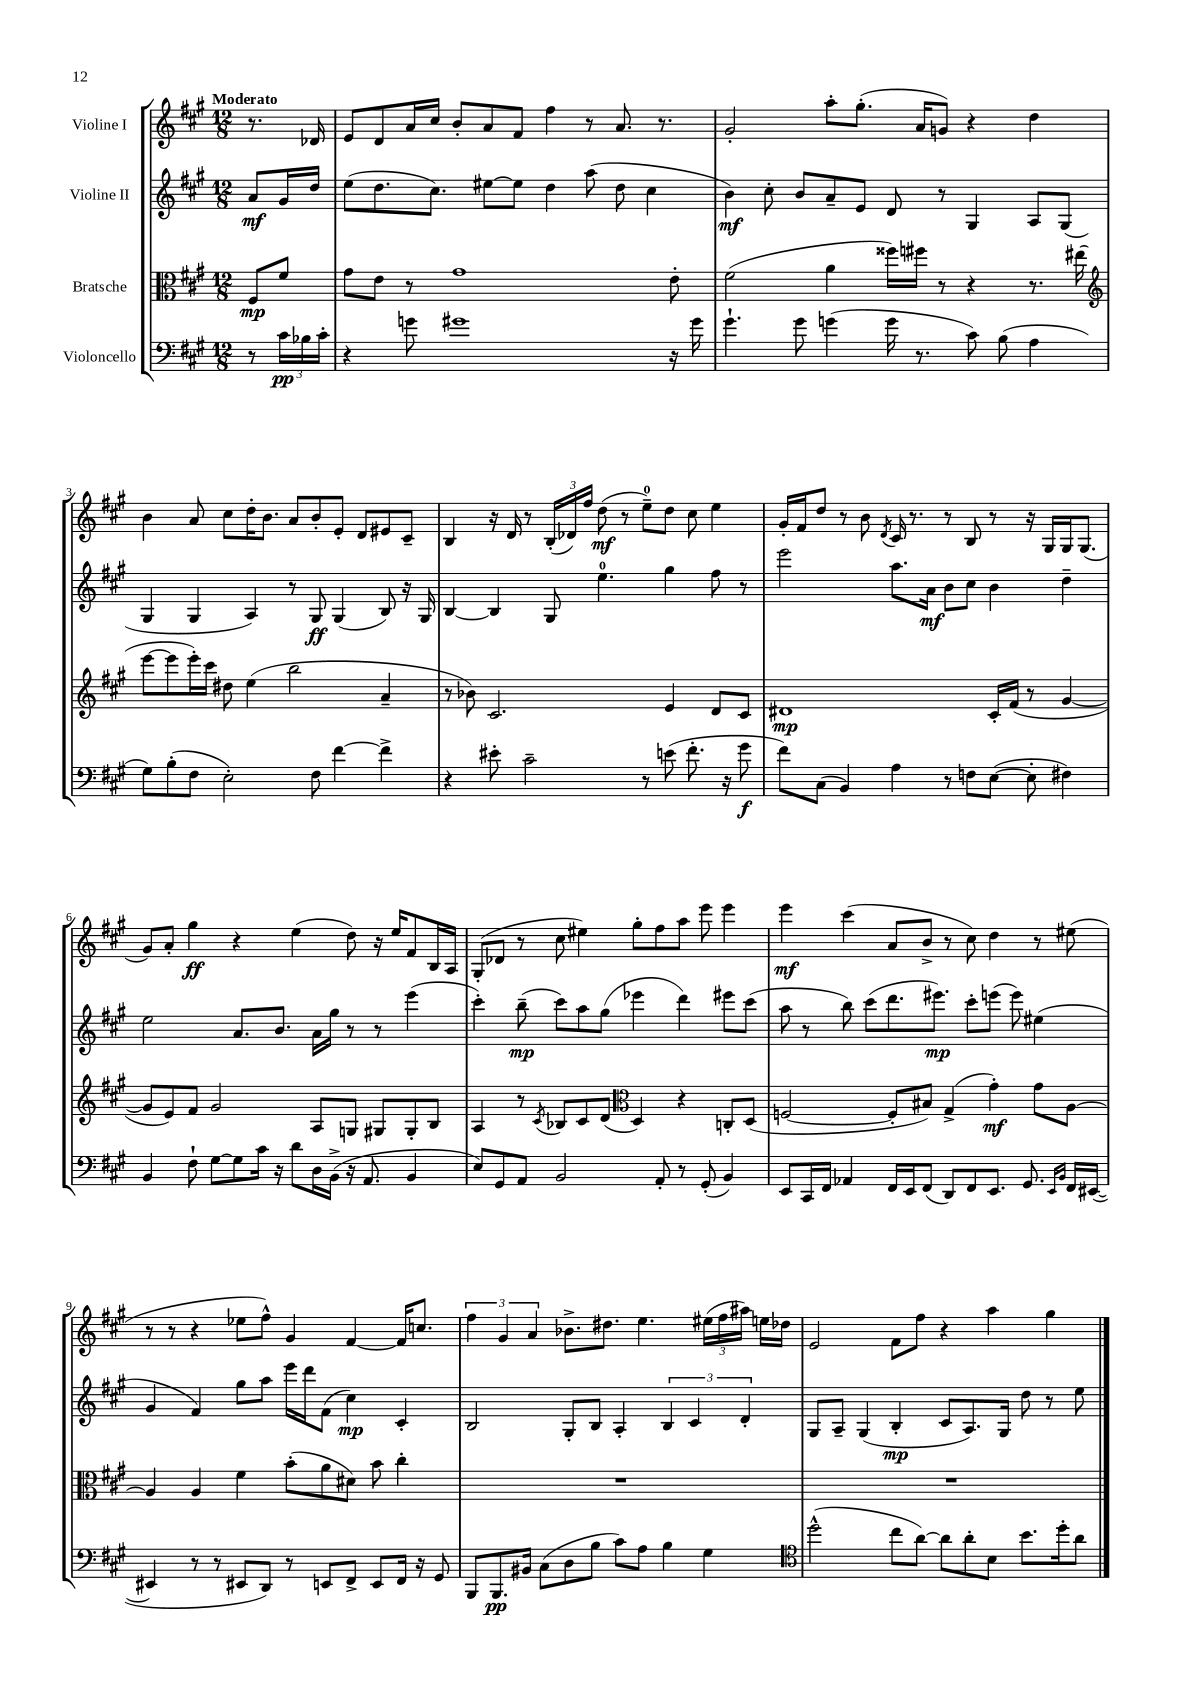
<<
\new StaffGroup <<
\new Staff = "s0" \with { instrumentName = "Violine I" } {
    \clef treble \key a \major \numericTimeSignature \time 12/8 \partial 4 \tempo "Moderato"
    \autoBeamOff r8. des'16 |
    e'8[ d'8 a'16 cis''16] b'8[-. a'8 fis'8] fis''4 r8 a'8. r8. |
    gis'2-. a''8[-. gis''8.]-.( a'16[ g'8]) r4 d''4 |
    b'4 a'8 cis''8[ d''16-. b'8.] a'8[ b'8-. e'8]-. d'8[ eis'8 cis'8]-- |
    b4 r16 d'16 r8 \tuplet 3/2 { b16[-.( des'16) fis''16] } d''8\mf( r8 e''8[-0--) d''8] cis''8 e''4 |
    gis'16[-. fis'16 d''8] r8 b'8 \acciaccatura { d'8 } cis'16 r8. r8 b8 r8 r16 gis16[ gis16 gis8.]( |
    gis'8[) a'8]-. gis''4\ff r4 e''4( d''8) r16 e''16[ fis'8 b16 a16] |
    gis8[-.( des'8] r8 cis''8 eis''4) gis''8[-. fis''8 a''8] e'''8 e'''4 |
    e'''4\mf cis'''4( a'8[ b'8]-> r8 cis''8) d''4 r8 eis''8( |
    r8 r8 r4 ees''8[ fis''8]-^) gis'4 fis'4~ fis'16[ c''8.] |
    \tuplet 3/2 { fis''4 gis'4 a'4 } bes'8.[-> dis''8.] e''4. \tuplet 3/2 { eis''16[( fis''16 ais''16]) } e''16[ des''16] |
    e'2 fis'8[ fis''8] r4 a''4 gis''4 \bar "|." |
}
\new Staff = "s1" \with { instrumentName = "Violine II" } {
    \clef treble \key a \major \numericTimeSignature \time 12/8 \partial 4
    \autoBeamOff a'8[\mf gis'16 d''16] |
    e''8[( d''8. cis''8.]) eis''8[~ eis''8] d''4 a''8( d''8 cis''4 |
    b'4\mf) cis''8-. b'8[ a'8-- e'8] d'8 r8 gis4 a8[ gis8]( |
    gis4 gis4 a4) r8 gis8\ff gis4( b8) r16 gis16 |
    b4~ b4 gis8 e''4.-0 gis''4 fis''8 r8 |
    e'''2 a''8.[ a'16]\mf b'8[ cis''8] b'4 d''4-- |
    e''2 a'8.[ b'8.] a'16[ gis''16] r8 r8 e'''4( |
    cis'''4-.) b''8--\mp( cis'''8[) a''8 gis''8]( ees'''4 d'''4) eis'''8[ cis'''8]( |
    a''8 r8 b''8) cis'''8[( d'''8. eis'''8.]\mp) cis'''8[-. e'''8]( e'''8) eis''4( |
    gis'4 fis'4) gis''8[ a''8] e'''16[ d'''16 fis'8]( cis''4\mp) cis'4-. |
    b2 gis8[-. b8] a4-. \tuplet 3/2 { b4 cis'4 d'4-. } |
    gis8[ a8]-- gis4( b4-.\mp cis'8[ a8.) gis16] d''8 r8 e''8 \bar "|." |
}
\new Staff = "s2" \with { instrumentName = "Bratsche" } {
    \clef alto \key a \major \numericTimeSignature \time 12/8 \partial 4
    \autoBeamOff fis8[\mp fis'8] |
    gis'8[ e'8] r8 gis'1 e'8-. |
    fis'2( a'4 fisis''16[) fis''16] r8 r4 r8. eis''16( |
    \clef treble e'''8[~ e'''8 e'''16-.) cis'''16] dis''8 e''4( b''2 a'4-- |
    r8 bes'8) cis'2. e'4 d'8[ cis'8] |
    dis'1\mp cis'16[-. fis'16]( r8 gis'4~ |
    gis'8[ e'8) fis'8] gis'2 a8[ g8] gis8[ gis8-. b8] |
    a4 r8 \acciaccatura { cis'8 } bes8[ cis'8 d'8]( \clef alto d4) r4 c8[-. d8]( |
    f2~ f8[-. bis8]) gis4->( gis'4-.\mf) gis'8[ a8]~ |
    a4 a4 fis'4 b'8[-.( a'8 dis'8]) b'8 cis''4-. |
    R1. |
    R1. \bar "|." |
}
\new Staff = "s3" \with { instrumentName = "Violoncello" } {
    \clef bass \key a \major \numericTimeSignature \time 12/8 \partial 4
    \autoBeamOff r8 \tuplet 3/2 { cis'16[\pp bes16 cis'16]-. } |
    r4 g'8 gis'1 r16 gis'16 |
    gis'4.-! gis'8 g'4( g'16 r8. cis'8) b8( a4 |
    gis8[) b8-.( fis8] e2-.) fis8 fis'4~ fis'4-> |
    r4 eis'8-. cis'2-- r8 e'8( fis'8.-. r16 gis'8\f |
    fis'8[) cis8]( b,4) a4 r8 f8[ e8]~( e8-. fis4) |
    b,4 fis8-! gis8[~ gis8 cis'16] r16 d'8[ d16 b,16]->( r16 a,8. b,4 |
    e8[) gis,8 a,8] b,2 a,8-. r8 gis,8-.( b,4) |
    e,8[ cis,16 fis,16] aes,4 fis,16[ e,16 fis,8]( d,8[) fis,8 e,8.] gis,8. \grace { e,16[ b,16] } fis,16[ eis,16]~( |
    eis,4 r8 r8 eis,8[ d,8]) r8 e,8[ fis,8]-> e,8[ fis,16] r16 gis,8 |
    b,,8[ b,,8.\pp bis,16] cis8[( d8 b8] cis'8[) a8] b4 gis4 |
    \clef tenor d''2-^( cis''8[ a'8]~) a'8[ a'8-. b8] b'8.[ d''16-. a'8] \bar "|." |
}
>>
>>
